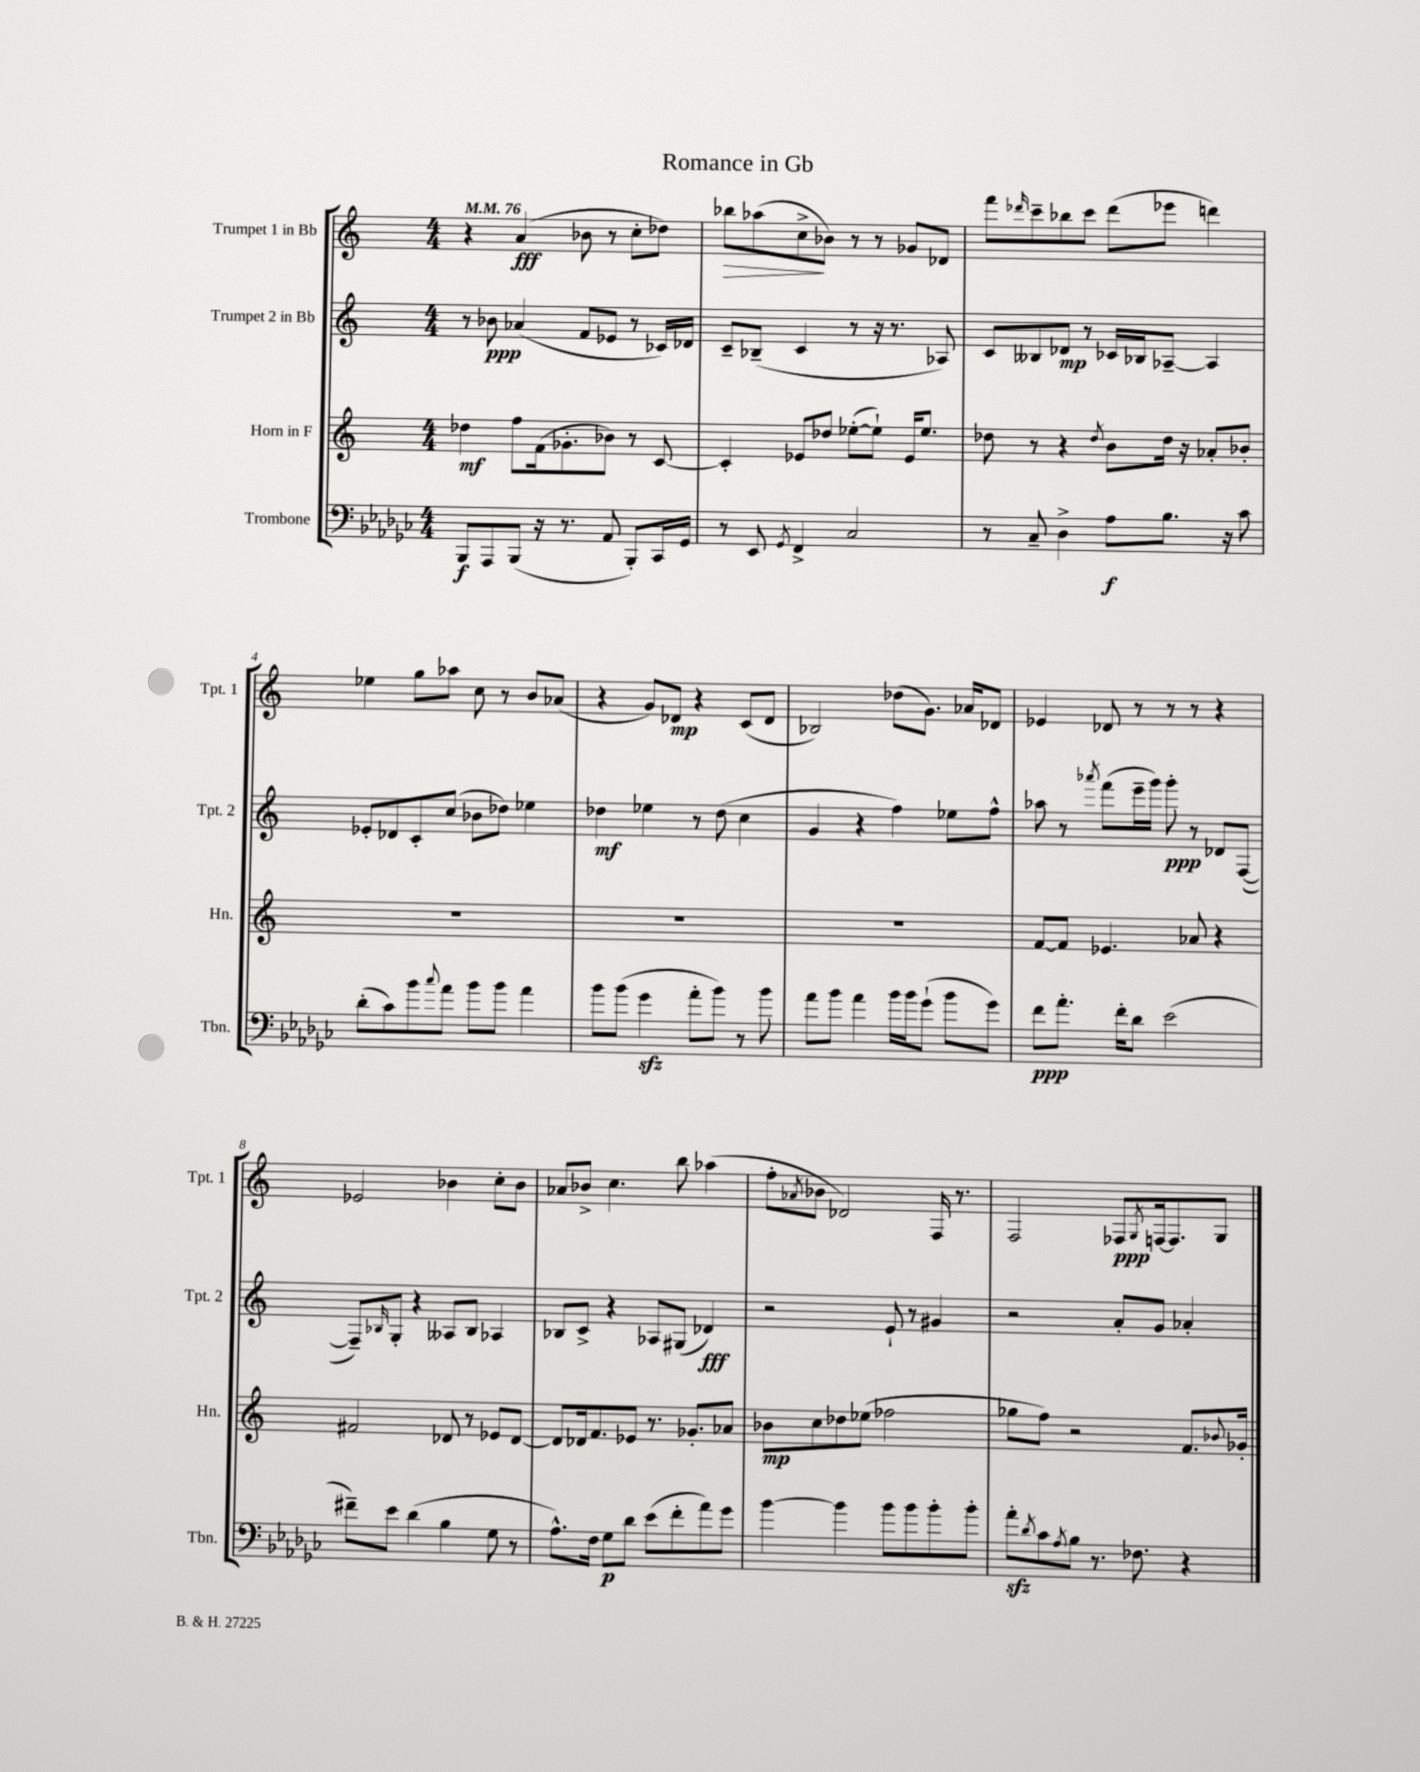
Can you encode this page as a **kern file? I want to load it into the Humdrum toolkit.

**kern	**kern	**kern	**kern
*staff4	*staff3	*staff2	*staff1
*clefF4	*clefG2	*clefG2	*clefG2
*k[b-e-a-d-g-c-]	*k[]	*k[]	*k[]
*M4/4	*M4/4	*M4/4	*M4/4
*MM76	*MM76	*MM76	*MM76
8BBB-	4dd-	8r	4r
8AAA-	.	8b-	.
(8BBB-	8ff	(4a-	(4a
16r	(16f	.	.
8.r	8.g-'	.	.
.	.	8f	8b-
8AA-	8b-)	8e-	8r
8BBB-')	8r	8r	8cc'
16CC-	[8c	16c-)	8dd-)
16GG-	.	16d-	.
=	=	=	=
8r	4c']	8c~	8bb-
8EE-	.	(8B-~	(8aa-
8qGG-	.	.	.
4FF^	8e-	4c	8cc^
.	8dd-	.	8b-)
2C-	([8ee-'	8r	8r
.	8ee-`])	16r	8r
.	.	8.r	.
.	16e-	.	8g-
.	8.ee-	.	.
.	.	8A-)	8d-
=	=	=	=
8r	8dd-	8c	8fff
.	.	.	16qqddd-
8C-~	8r	8B--	8ccc~
4D-^	4r	8d-	8bb-
.	.	8r	8ccc
.	8qdd-	.	.
8A-	8b	16c-	(8ddd-
.	.	16B-	.
8.B-	16dd-	[8A-~	8eee-
.	16r	.	.
.	8a-'	4A-]	4ddd)
16r	.	.	.
8c-	8b-'	.	.
=	=	=	=
(8d-'	1r	8e-'	4ee-
8c-)	.	8d-	.
8b-	.	8c'	8gg
8qqcc-	.	.	.
8a-	.	(8cc	8aa-
8b-	.	8b-	8cc
8b-	.	8dd-)	8r
4a-	.	4ee-	8b
.	.	.	(8a-
=	=	=	=
8b-	1r	4dd-	4r
(8b-	.	.	.
4g-	.	4ee-	8g)
.	.	.	8d-
8a-'	.	8r	4r
8b-)	.	(8dd-	.
8r	.	4cc	(8c
8b-	.	.	8d-
=	=	=	=
8a-	1r	4g	2B-)
8b-	.	.	.
4a-	.	4r	.
16b-	.	4ff)	(8dd-
16b-	.	.	.
(8g-`	.	.	8.g)
8b-	.	8ee-	.
.	.	.	16a-
8g-)	.	8ff^^	8d-
=	=	=	=
8f	[8f	8aa-	4e-
8.a-'	8f]	8r	.
.	.	8qaaa-	.
.	4.e-	(8fff	8d-
16f'	.	.	.
8d-	.	16eee~	8r
.	.	16ggg)	.
(2e-	.	8ggg'	8r
.	8a-	8r	8r
.	4r	8d-	4r
.	.	([8F	.
=	=	=	=
8f#~)	2f#	8F~])	2e-
.	.	16qqB-	.
8e-	.	8G'	.
(4d-	.	4r	.
4B-	8d-	8A--	4b-
.	8r	8B-	.
8G-	8e-	4A-	8cc'
8r	[8d-	.	8b-
=	=	=	=
8.A-^^)	8d-]	8B-	8a-
.	16d-	8c^	8b-^
16F	8.f	.	.
8G-	.	4r	4.cc
8d-	8e-	.	.
(8e-	8.r	8A-	.
8f'	.	(8G#	8bb
.	8.g-'	.	.
8a-)	.	4d-)	(4aa-
8g-	8a-	.	.
=	=	=	=
[4b-	8b-	2r	8ff'
.	.	.	8qa-
.	8cc	.	8b-
4b-]	8dd-	.	2d-)
.	(8ee-	.	.
8b-	2ff-	8e`	.
8b-	.	8r	.
8b-'	.	4g#	16F
.	.	.	8.r
8b-'	.	.	.
=	=	=	=
8a-'	8gg-	2r	2F
8qd-	.	.	.
8c-	8ff)	.	.
8qA-	.	.	.
8B-	2r	.	.
8.r	.	.	.
.	.	8a'	8F-
8.F-	.	.	.
.	.	.	8qG
.	.	8g	[16F
.	.	.	8.F]
4r	8.f	4a-'	.
.	.	.	8G
.	8qqb-	.	.
.	16g-'	.	.
==	==	==	==
*-	*-	*-	*-
